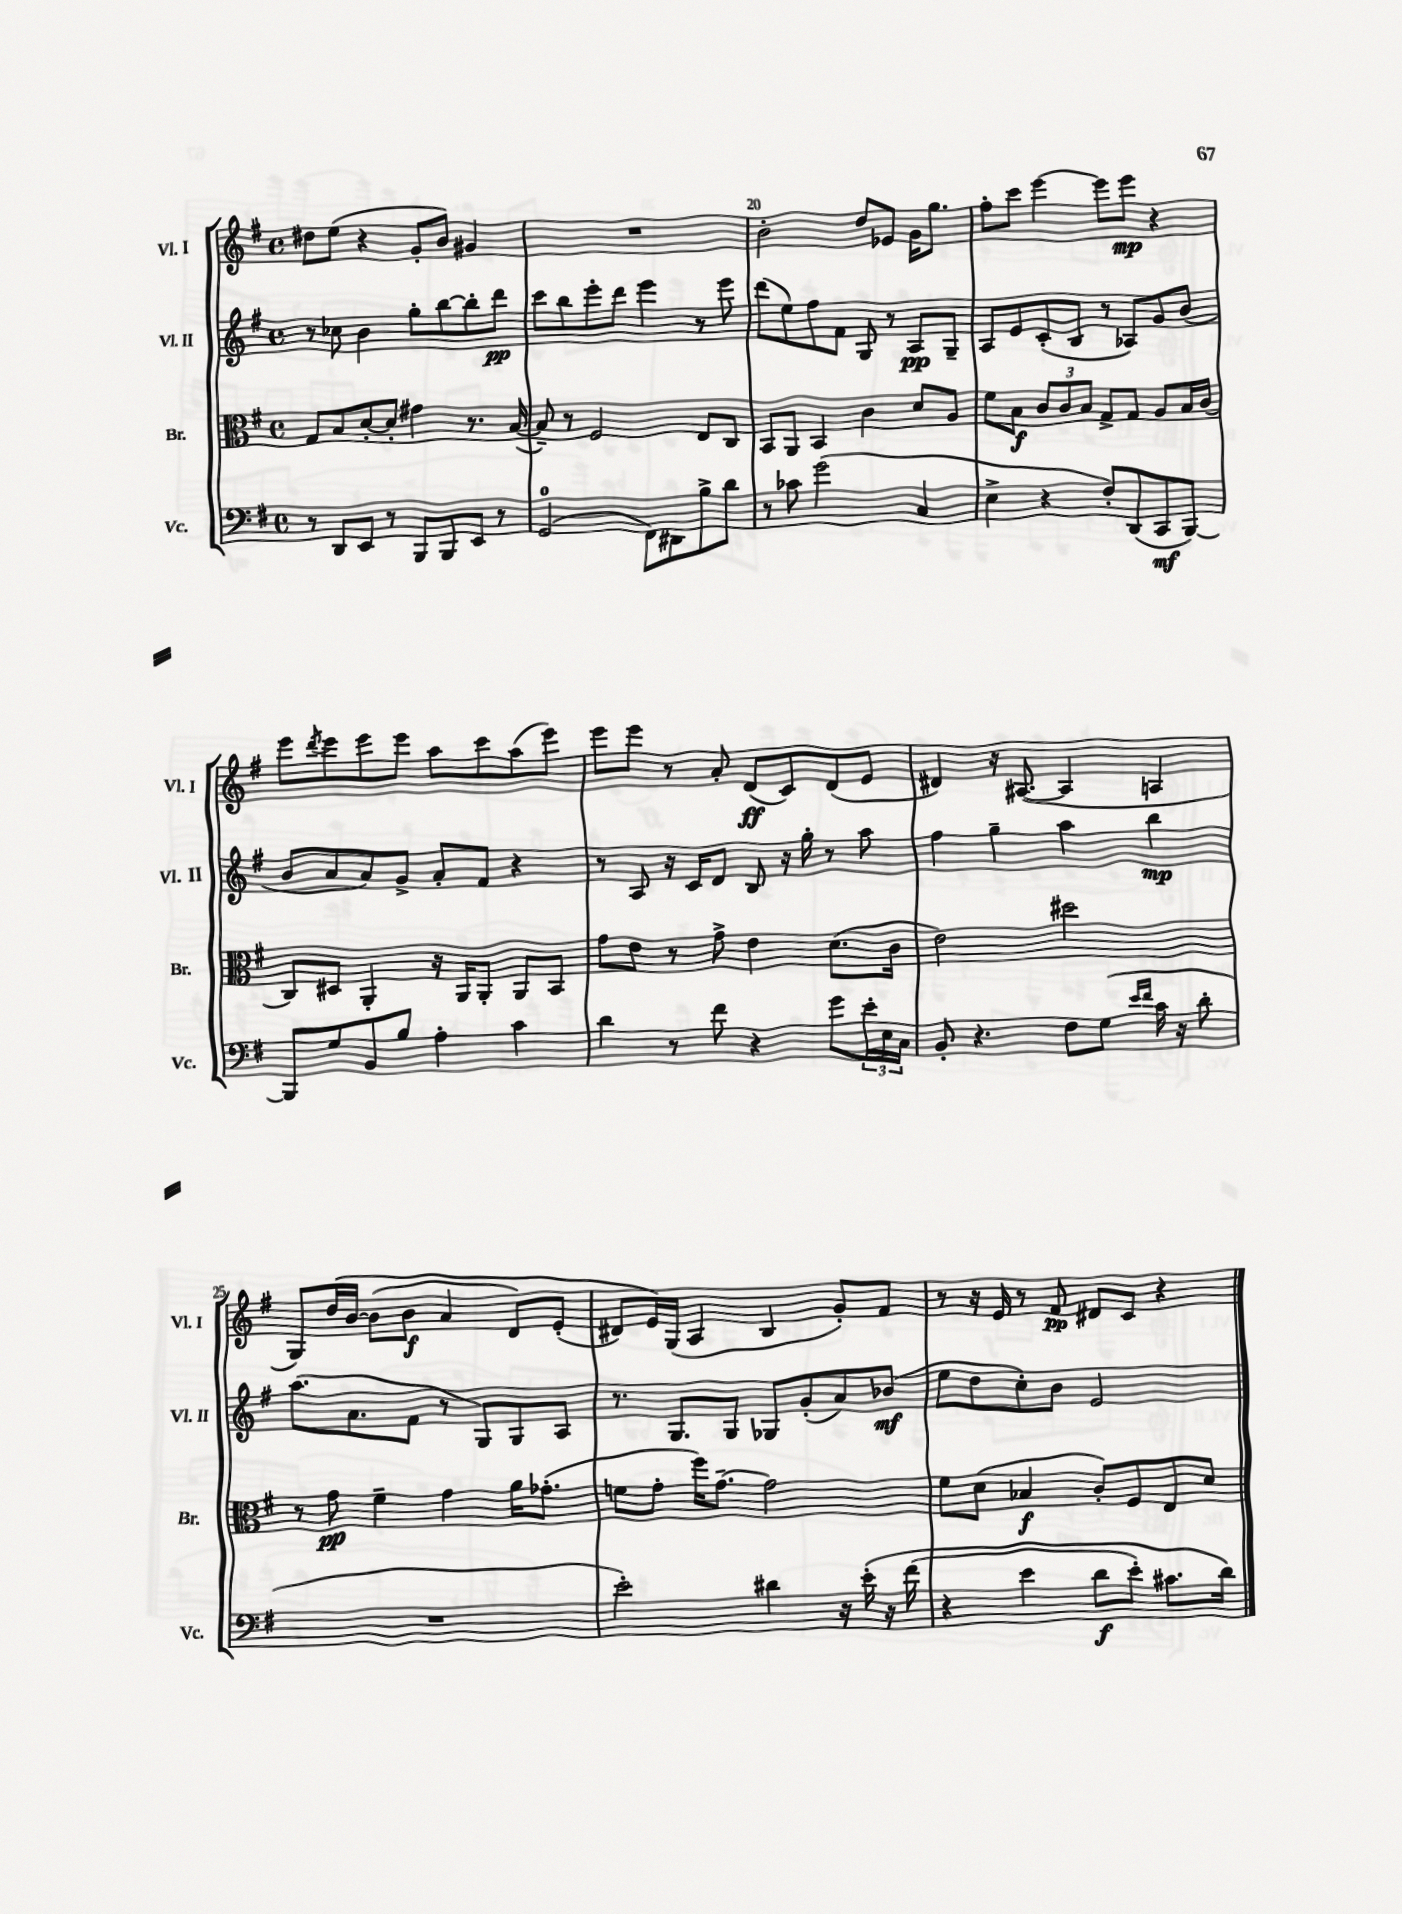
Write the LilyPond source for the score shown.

<<
\new StaffGroup <<
\new Staff = "s0" \with { instrumentName = "Vl. I" shortInstrumentName = "Vl. I" } {
    \clef treble \key g \major \defaultTimeSignature \time 4/4
    dis''8 e''8( r4 g'8-. b'8) gis'4 |
    R1 |
    b'2-. d''8 ees'8 g'16 g''8. |
    fis''8-. c'''8 e'''4~ e'''8 e'''8\mp r4 |
    e'''8 \acciaccatura { d'''8 } e'''8 e'''8 e'''8 a''8 c'''8 a''8( e'''8) |
    e'''8 e'''8 r8 a'8-. d'8\ff( c'8) d'8( e'8 |
    dis'4) r16 ais8.~( ais4 a4 |
    g8) d''16\( b'16~ b'8( b'8\f a'4 d'8) e'8-.( |
    dis'8) e'16\) g16( a4 b4 g'8-.) fis'8 |
    r8 r16 e'16 r8 fis'8\pp dis'8 c'8 r4 \bar "|." |
}
\new Staff = "s1" \with { instrumentName = "Vl. II" shortInstrumentName = "Vl. II" } {
    \clef treble \key g \major \defaultTimeSignature \time 4/4
    r8 ces''8 b'4 g''8-. b''8~ b''8-. d'''8\pp |
    c'''8 b''8 e'''8-. d'''8 e'''4 r8 e'''8 |
    d'''8( e''8) fis''8 fis'8 g8 r8 a8\pp g8-- |
    a8 e'8 c'8-.( b8 r8 aes8) g'8 b'8( |
    b'8 a'8 a'8) g'8-> a'8-. fis'8 r4 |
    r8 a8 r16 c'16 d'8 b8 r16 g''16-. r8 a''8 |
    fis''4 g''4-- a''4 b''4\mp |
    a''8.( a'8. fis'8 r8 g8) g8 a8 |
    r8. g8. g8 ges8 g'8-.( a'8) bes'8\mf( |
    e''8 d''8 c''8-.) b'8 e'2 \bar "|." |
}
\new Staff = "s2" \with { instrumentName = "Br." shortInstrumentName = "Br." } {
    \clef alto \key g \major \defaultTimeSignature \time 4/4
    g8 b8 d'8~-. d'8-. gis'4 r8. b16~( |
    b8--) r8 fis2 e8 c8 |
    b,8 a,8 b,4 c'4 d'8 a8 |
    fis'8 b8\f \tuplet 3/2 { c'8 c'8 b8 } g8-> g8 a8 b16 c'16( |
    c8) dis8 a,4-. r16 a,16 a,8-. a,8 b,8 |
    g'8 e'8 r8 g'8-> e'4 d'8.( c'16 |
    e'2) dis''2 |
    r8 g'8\pp fis'4-- g'4 a'16 ges'8.-.( |
    f'8 g'8-. fis''16) g'8.~-- g'2 |
    fis'8 d'8( bes4\f c'8-.) fis8 e8 d'8 \bar "|." |
}
\new Staff = "s3" \with { instrumentName = "Vc." shortInstrumentName = "Vc." } {
    \clef bass \key g \major \defaultTimeSignature \time 4/4
    r8 d,8 e,8 r8 b,,8 b,,8 e,8 r8 |
    g,2-0( fis,8) dis,8 b8-> d'8 |
    r8 ces'8 g'2( c4 |
    e4-> r4 fis8-.) d,8( c,8\mf b,,8~) |
    b,,8 g8 b,8 b8 a4-. c'4 |
    d'4 r8 fis'8 r4 g'8 \tuplet 3/2 { e'16-. e16 c16 } |
    b,8-. r4. fis8 g8( \grace { e'16 fis'16 } c'16 r16 d'8-. |
    R1 |
    e'2-.) dis'4 r16 e'16-.\( r16 fis'16( |
    r4 e'4 d'8\f e'8-.) cis'8. d'16\) \bar "|." |
}
>>
>>
\layout { \context { \Score currentBarNumber = #18 \override BarNumber.break-visibility = ##(#f #t #t) barNumberVisibility = #(every-nth-bar-number-visible 5) } }
